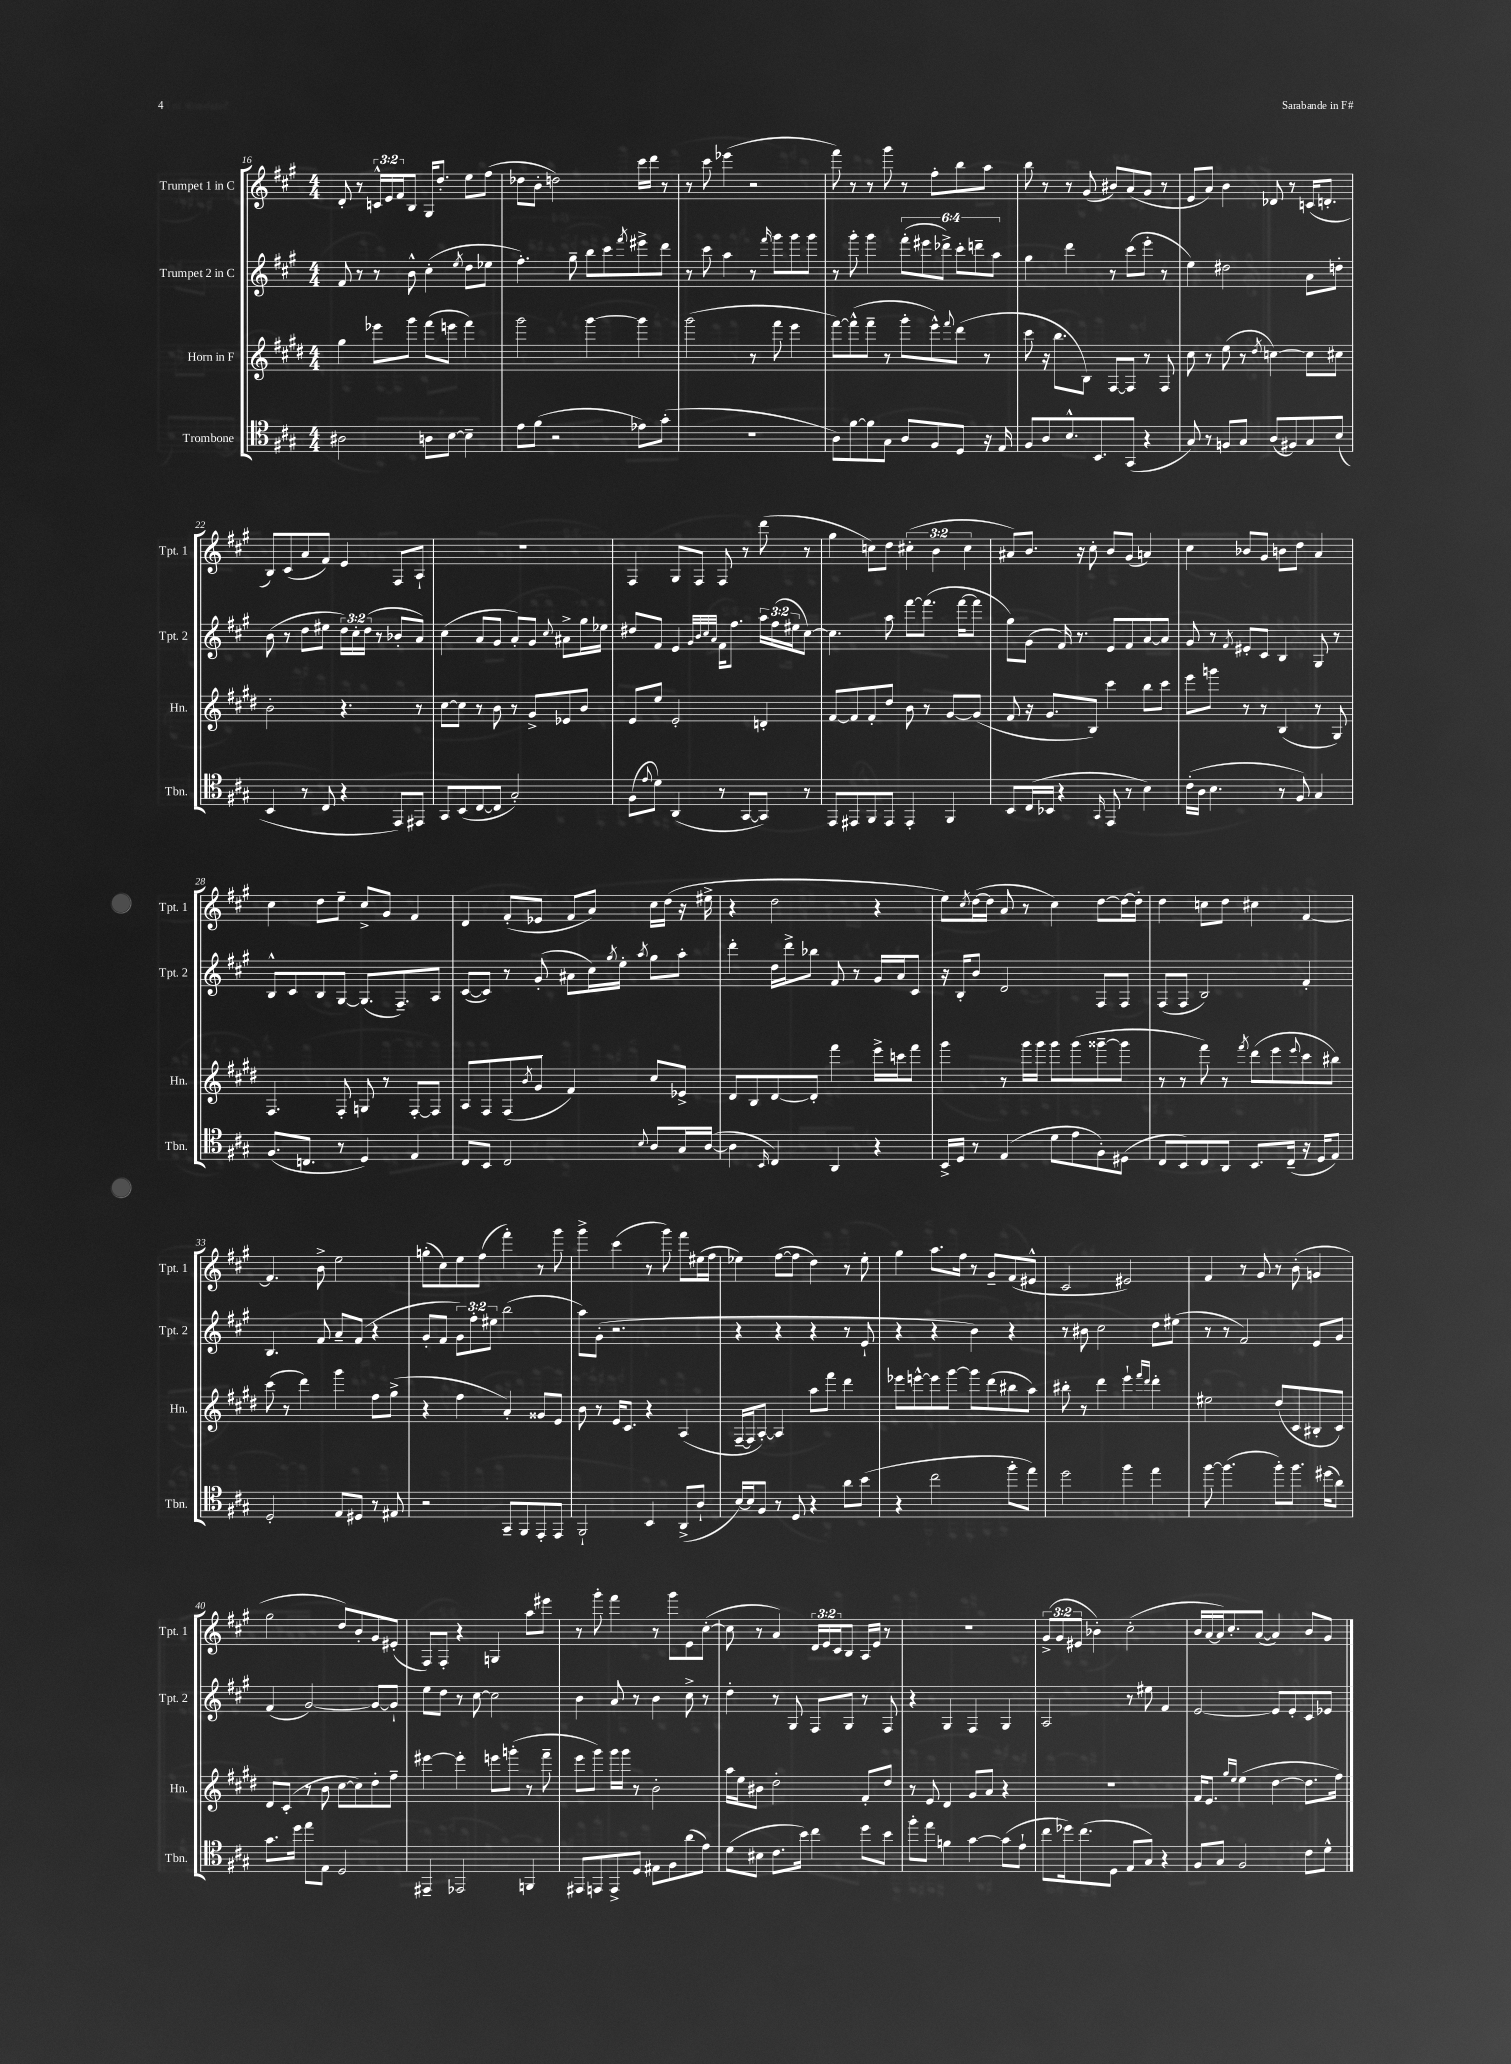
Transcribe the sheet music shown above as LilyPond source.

<<
\new StaffGroup <<
\new Staff = "s0" \with { instrumentName = "Trumpet 1 in C" shortInstrumentName = "Tpt. 1" } {
    \clef treble \key a \major \numericTimeSignature \time 4/4 \override Staff.TupletNumber.text = #tuplet-number::calc-fraction-text
    d'8-. r8 \tuplet 3/2 { c'16-^ e'16 fis'16 } b8 gis16 d''8.-. e''8 fis''8( |
    des''8 b'8-. d''2) cis'''16 d'''16 r8 |
    r8 cis'''8 ees'''4( r2 |
    fis'''8) r8 r8 gis'''8 r8 fis''8-. b''8 a''8 |
    b''8 r8 r8 gis'8( bis'8) a'8( gis'8 r8 |
    e'8 a'8) b'4 des'8 r8 c'16( d'8.-. |
    b8) cis'8( a'8 fis'8) e'4 fis8 a8-! |
    R1 |
    fis4 gis8 fis8 fis8 r8 d'''8( r8 |
    gis''4 c''8) d''8 \tuplet 3/2 { cis''4-.( b'4 cis''4 } |
    ais'8) b'8. r16 cis''8-. b'8 gis'8( a'4) |
    cis''4 bes'8 gis'8 b'8 d''8 a'4 |
    cis''4 d''8 e''8-- cis''8-> gis'8 fis'4 |
    d'4 fis'8-.( ees'8 fis'8 a'8) cis''16 d''16( r16 eis''16-> |
    r4 d''2 r4 |
    e''8) \acciaccatura { cis''8 } d''16~( d''16 a'8 r8 cis''4) d''8~ d''16~ d''16-. |
    d''4 c''8 d''8 cis''4 fis'4~ |
    fis'4. b'8-> e''2 |
    g''8-.( cis''8) e''8 fis''8( fis'''4-.) r8 gis'''8 |
    gis'''4-> cis'''4( r8 gis'''8) fis'''8 eis''16( fis''16 |
    ees''4) fis''8~( fis''8 d''4) r8 ees''8-. |
    gis''4 a''8. fis''16 r8 gis'8-- fis'8( eis'8-^ |
    cis'2 eis'2) |
    fis'4 r8 gis'8 r8 b'8-.( g'4 |
    gis''2 d''8) b'8-. gis'8 eis'8-.( |
    fis8) fis8-. r4 g4 a''8 eis'''8 |
    r8 gis'''8-. fis'''4 r8 gis'''8 e'8 cis''8~-.( |
    cis''8 r8 a'4) \tuplet 3/2 { d'16 e'16 cis'16 } b8 a16 e'16 r8 |
    R1 |
    \tuplet 3/2 { gis'8->( gis'8 eis'8 } bes'4-.) cis''2-.( |
    b'16 a'16~ a'16) cis''8.-. a'8~( a'4) b'8 gis'8 \bar "|." |
}
\new Staff = "s1" \with { instrumentName = "Trumpet 2 in C" shortInstrumentName = "Tpt. 2" } {
    \clef treble \key a \major \numericTimeSignature \time 4/4 \override Staff.TupletNumber.text = #tuplet-number::calc-fraction-text
    fis'8 r8 r8 b'8-^ cis''4-.( \acciaccatura { e''8 } d''8 ees''8 |
    fis''4.-.) gis''8-- b''8 cis'''8 \acciaccatura { fis'''8 } eis'''8-> d'''8 |
    r8 cis'''8 a''4 r8 \grace { fis'''16 } gis'''8 gis'''8 gis'''8 |
    r8 gis'''8-. gis'''4 \tuplet 6/4 { fis'''8-.( eis'''8 des'''8->) cis'''8-. d'''8-- a''8 } |
    gis''4 d'''4 r8 cis'''8( e'''8-. r8 |
    e''4) dis''2 a'8 d''8-. |
    b'8( r8 d''8 eis''8 \tuplet 3/2 { d''16) cis''16-. d''16( } r8 bes'8-. a'8) |
    cis''4( a'8 gis'8 a'8-.) gis'8 \appoggiatura { cis''8 } ais'8-> gis''16 ees''16 |
    dis''8 fis'8 e'4 \grace { gis'32 b'32 cis''32 a'32 } fis'16 fis''8. \tuplet 3/2 { a''16 fis''16( eis''16 } cis''8~) |
    cis''4. a''8 fis'''8~ fis'''8.( fis'''16~ fis'''8 |
    gis''8) gis'8( fis'16) r8. e'8 fis'8 a'8~ a'8 |
    gis'8 r8 \acciaccatura { fis'8 } eis'8-. cis'8 b4 gis8 r8 |
    b8-^ cis'8 b8 gis8~ gis8.( fis8.--) a8 |
    cis'8~( cis'8) r8 gis'8-.( ais'8 cis''16) \acciaccatura { gis''8 } e''16-. \acciaccatura { a''8 } gis''8 a''8-. |
    d'''4-. d''16 d'''16-> bes''8 fis'8 r8 gis'16 a'16 cis'8 |
    r16 b16-. b'8 d'2 fis8 fis8 |
    fis8( fis8 b2) fis'4-. |
    b4. fis'8 a'8-- fis'8( r4 |
    gis'8-. fis'8 \tuplet 3/2 { gis'8) fis''8-. eis''8 } b''2( |
    a''8) gis'8-.( r2. |
    r4 r4 r4 r8 e'8-! |
    r4 r4 b'4) r4 |
    r8 bis'8 cis''2 d''8 eis''8( |
    r8 r8 fis'2) e'8 gis'8 |
    fis'4( gis'2~) gis'8~ gis'8-! |
    e''8 d''8 r8 cis''8~ cis''2 |
    b'4 a'8 r8 b'4 cis''8-> r8 |
    d''4-. r8 gis8 fis8 gis8 r8 fis8 |
    r4 gis4 fis4 gis4 |
    a2 r8 eis''8 fis'4 |
    e'2~ e'8 e'8-. cis'8 ees'8 \bar "|." |
}
\new Staff = "s2" \with { instrumentName = "Horn in F" shortInstrumentName = "Hn." } {
    \clef treble \key e \major \numericTimeSignature \time 4/4
    gis''4 ees'''8 gis'''8 fis'''8( e'''8 fis'''4) |
    gis'''2 gis'''4~ gis'''4 |
    gis'''2( r8 fis'''8 e'''4 |
    fis'''8~) fis'''8-^( fis'''8-- r8 gis'''8-. e'''8-^) \appoggiatura { fis'''8 } dis'''8( r8 |
    cis'''8 r16 b''8. b8) fis8~ fis8 r8 fis8 |
    cis''8 r8 e''8( r8 \acciaccatura { dis''8 } c''4~) c''8 cis''8 |
    b'2-. r4. r8 |
    cis''8~ cis''8 r8 b'8 r8 gis'8-> ees'8 b'8 |
    e'8 e''8 e'2-. d'4-. |
    fis'8~ fis'8 fis'8-. dis''8 b'8 r8 gis'8~ gis'8( |
    fis'8 r16 gis'8. b8) cis'''4 b''8 cis'''8 |
    e'''8 g'''8 r8 r8 b4( r8 gis8) |
    fis4. fis8-. g8 r8 fis8~-. fis8 |
    a8 fis8 fis8( \acciaccatura { b'8 } gis'8 fis'4) cis''8 ees'8-> |
    dis'8 b8 dis'8~ dis'8-. fis'''4 e'''16-> c'''16 fis'''8 |
    gis'''4 r8 gis'''16 gis'''16 gis'''8 gis'''8( gisis'''8~-- gisis'''8 |
    r8 r8 fis'''8) r8 \acciaccatura { fis'''8 } dis'''8( e'''8 \appoggiatura { e'''8 } cis'''8 bis''8) |
    cis'''8( r8 dis'''4) gis'''4 fis''8 gis''8->( |
    r4 fis''4 a'4-.) gisis'8 e'8 |
    b'8 r8 e'16 cis'8. r4 a4( |
    fis16~-- fis16 a8~-.) a4 a''8 fis'''8 dis'''4 |
    ees'''8 e'''8~-^ e'''8 gis'''8~ gis'''8 dis'''8( bis''8 a''8) |
    bis''8-. r8 dis'''4 e'''4-! \grace { fis'''16 dis'''16 } dis'''4-. |
    eis''2 dis''8( cis'8 bis8-. cis'8) |
    dis'8 cis'8-.( r8 b'8 cis''8~ cis''8) dis''8-. fis''8-- |
    eis'''4~ eis'''4-. e'''8 g'''8-.( r8 fis'''8-- |
    e'''8 gis'''8) gis'''16 gis'''16 r8 b'2-. |
    a''16 e''16 bis'8 dis''2-. fis'8-. dis''8 |
    r8 e'8 dis'4 gis'8 a'8 r4 |
    R1 |
    fis'16 e'8. \grace { gis''16 e''16 } e''4( dis''4~ dis''8. fis''16) \bar "|." |
}
\new Staff = "s3" \with { instrumentName = "Trombone" shortInstrumentName = "Tbn." } {
    \clef tenor \key a \major \numericTimeSignature \time 4/4
    ais2 a8 b8~ b4-- |
    e'8 fis'8( r2 ees'8) gis'8-.( |
    R1 |
    a8) fis'8~ fis'8 gis8 a8 fis8 d8 r16 e16 |
    fis8 a8 b8.-^ b,8. gis,8( r4 |
    gis8) r8 f8 gis8 a8( fis8) gis8 b8( |
    b,4 r8 cis8 r4 e,8) eis,8 |
    gis,8 b,8( cis8~ cis8 gis2-.) |
    fis8( \appoggiatura { e'8 } d'8) a,4( r8 gis,8~ gis,8) r8 |
    e,8 eis,8 fis,8 eis,8 eis,4-. fis,4 |
    b,8 cis16( bes,16 r4 \grace { gis,16 } e,8 r8 b4) |
    cis'16-.( a16 b4. r8 fis8) gis4 |
    fis8.( c8. r8 d4) e4 |
    cis8 b,8 cis2 \appoggiatura { b8 } a8 gis16 a16~( |
    a4 \grace { b,16 } cis4) a,4 r4 |
    b,16-> d16 r8 e4( d'8 e'8 fis8-.) dis8( |
    cis8 b,8) cis8 a,8 b,8. cis16--( r16 d16 e8) |
    d2-. e8 dis8 r8 eis8 |
    r2 gis,8-- fis,8 e,8-. e,8 |
    fis,2-! b,4 a,8->( a8-! |
    b16~) b16 fis8 r8 d8 r4 a'8 b'8( |
    r4 cis''2 fis''8-. e''8) |
    d''2 fis''4 e''4 |
    fis''8~ fis''4.( fis''8-.) fis''8. dis''16( a'8) |
    gis'8. d''16 e''8 e8 d2 |
    eis,4-- ees,2 f,4 |
    eis,8 e,8 e,8-> d8 eis8 fis8 a'8( e'8) |
    d'8( bis8 cis'8. b'16) cis''4 d''8 b'8 |
    fis''8-. e''8 f'4 gis'4~ gis'8( e'8-! |
    cis''8 des''16) cis''8.( d8 e8 gis8) r4 |
    fis8 gis8 fis2 cis'8 d'8-^ \bar "|." |
}
>>
>>
\layout { \context { \Score currentBarNumber = #16 } }
